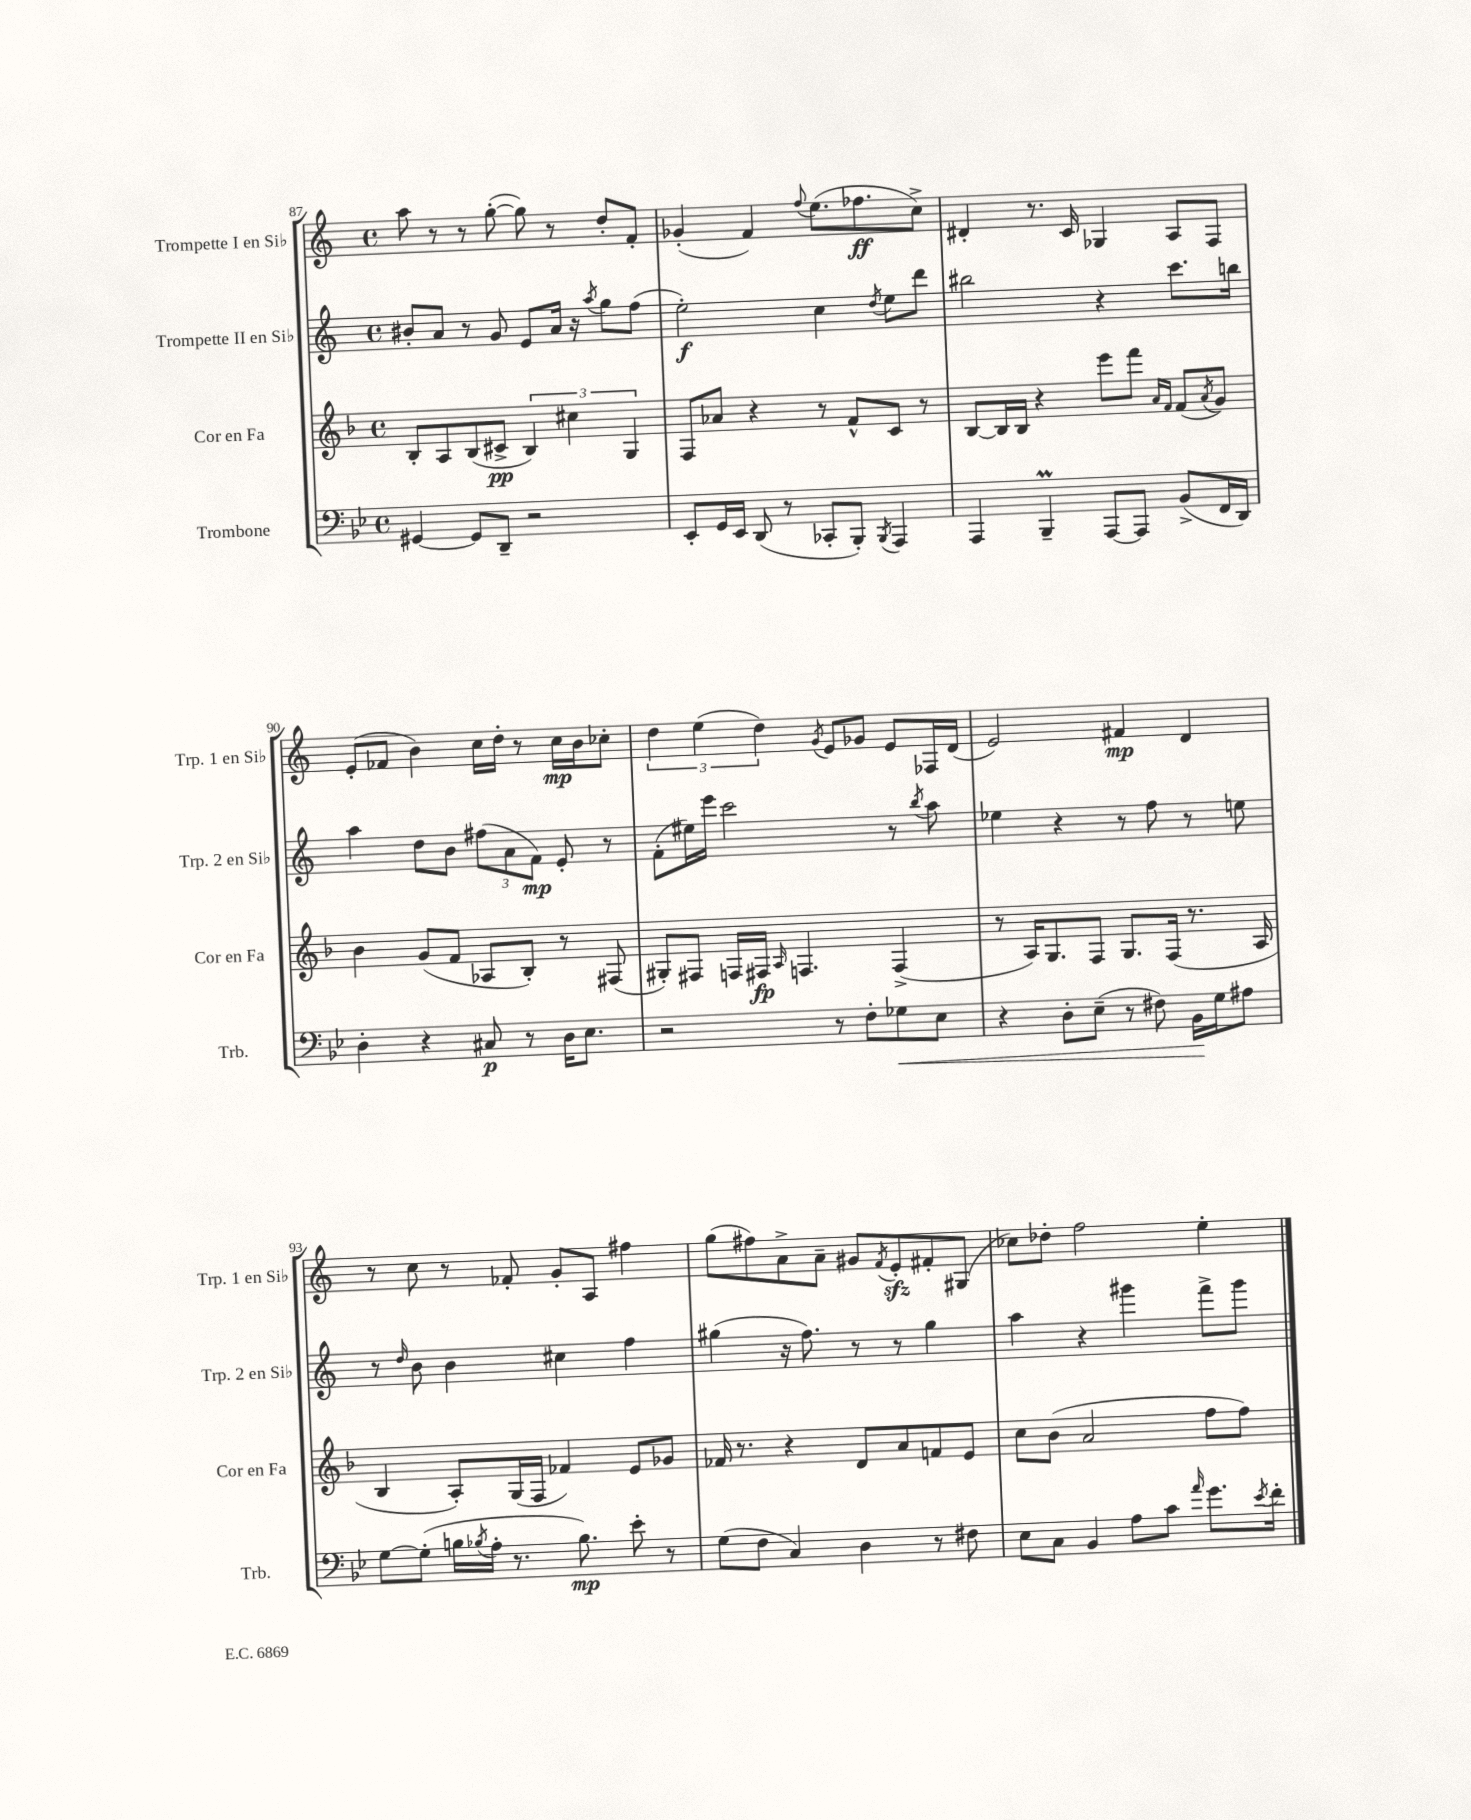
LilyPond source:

<<
\new StaffGroup <<
\new Staff = "s0" \with { instrumentName = "Trompette I en Sib" shortInstrumentName = "Trp. 1 en Sib" } {
    \clef treble \key c \major \defaultTimeSignature \time 4/4
    a''8 r8 r8 g''8~-.( g''8) r8 d''8-. f'8-. |
    ges'4-.( f'4) \appoggiatura { f''8 } e''8.( fes''8.\ff c''8->) |
    dis'4-. r8. c'16 ges4 a8 f8 |
    e'8-.( fes'8 b'4) c''16 d''16-. r8 c''16\mp b'16 ces''8-. |
    \tuplet 3/2 { d''4 e''4( d''4) } \acciaccatura { g'8 } e'8 ges'8 e'8 fes16 d'16( |
    e'2) fis'4\mp d'4 |
    r8 c''8 r8 fes'8-. g'8-. a8 fis''4 |
    g''8( fis''8) a'8-> a'8-- gis'8 \acciaccatura { f'8 } e'8-.\sfz fis'8-. gis8( |
    ces''8) des''8-. f''2 e''4-. \bar "|." |
}
\new Staff = "s1" \with { instrumentName = "Trompette II en Sib" shortInstrumentName = "Trp. 2 en Sib" } {
    \clef treble \key c \major \defaultTimeSignature \time 4/4
    bis'8-. a'8 r8 g'8 e'8 a'16 r16 \acciaccatura { a''8 } g''8 f''8( |
    e''2-.\f) c''4 \acciaccatura { d''8 } e''8 d'''8 |
    bis''2 r4 c'''8. b''16 |
    a''4 d''8 b'8 \tuplet 3/2 { fis''8( a'8 f'8\mp) } e'8-. r8 |
    f'8-.( eis''16) e'''16 c'''2 r8 \acciaccatura { b''8 } a''8 |
    ees''4 r4 r8 f''8 r8 e''8 |
    r8 \grace { d''16 } b'8 b'4 cis''4 f''4 |
    gis''4( r16 f''8.) r8 r8 gis''4 |
    a''4 r4 gis'''4 f'''8-> gis'''8 \bar "|." |
}
\new Staff = "s2" \with { instrumentName = "Cor en Fa" shortInstrumentName = "Cor en Fa" } {
    \clef treble \key f \major \defaultTimeSignature \time 4/4
    bes8-. a8 bes8( cis'8->\pp \tuplet 3/2 { bes4) cis''4 g4 } |
    f8 aes'8 r4 r8 f'8-^ c'8 r8 |
    bes8~ bes16 bes16 r4 e'''8 f'''8 \grace { a'16 f'16 } f'8( \acciaccatura { a'8 } g'8) |
    bes'4 g'8( f'8 aes8 bes8-.) r8 fis8( |
    gis8-.) fis8 f16 fis16\fp \grace { a16 } f4. f4->( |
    r8 a16) g8. f8 g8. f16( r8. a16 |
    bes4 a8-.) g16( f16 fes'4) e'8 ges'8 |
    fes'16 r8. r4 d'8 a'8 f'8 e'8 |
    c''8 bes'8( a'2 f''8 f''8) \bar "|." |
}
\new Staff = "s3" \with { instrumentName = "Trombone" shortInstrumentName = "Trb." } {
    \clef bass \key bes \major \defaultTimeSignature \time 4/4
    gis,4~ gis,8 d,8-- r2 |
    ees,8-. g,16 ees,16 d,8( r8 ces,8-. bes,,8-.) \acciaccatura { bes,,8 } a,,4 |
    a,,4 bes,,4--\prall a,,8~ a,,8 bes,8->( f,16 d,16) |
    d4-. r4 cis8\p r8 d16 ees8. |
    r2 r8 f8-. ges8\< ees8 |
    r4 d8-. ees8--( r8 fis8) bes,16\! g16 ais8 |
    g8~ g8-.( b16 \acciaccatura { bes8 } a16-. r8. bes8.\mp) ees'8-. r8 |
    g8( f8 c4) d4 r8 fis8 |
    ees8 c8 bes,4 a8 c'8 \grace { a'16 } g'8. \acciaccatura { ees'8 } f'16-. \bar "|." |
}
>>
>>
\layout { \context { \Score currentBarNumber = #87 } }
